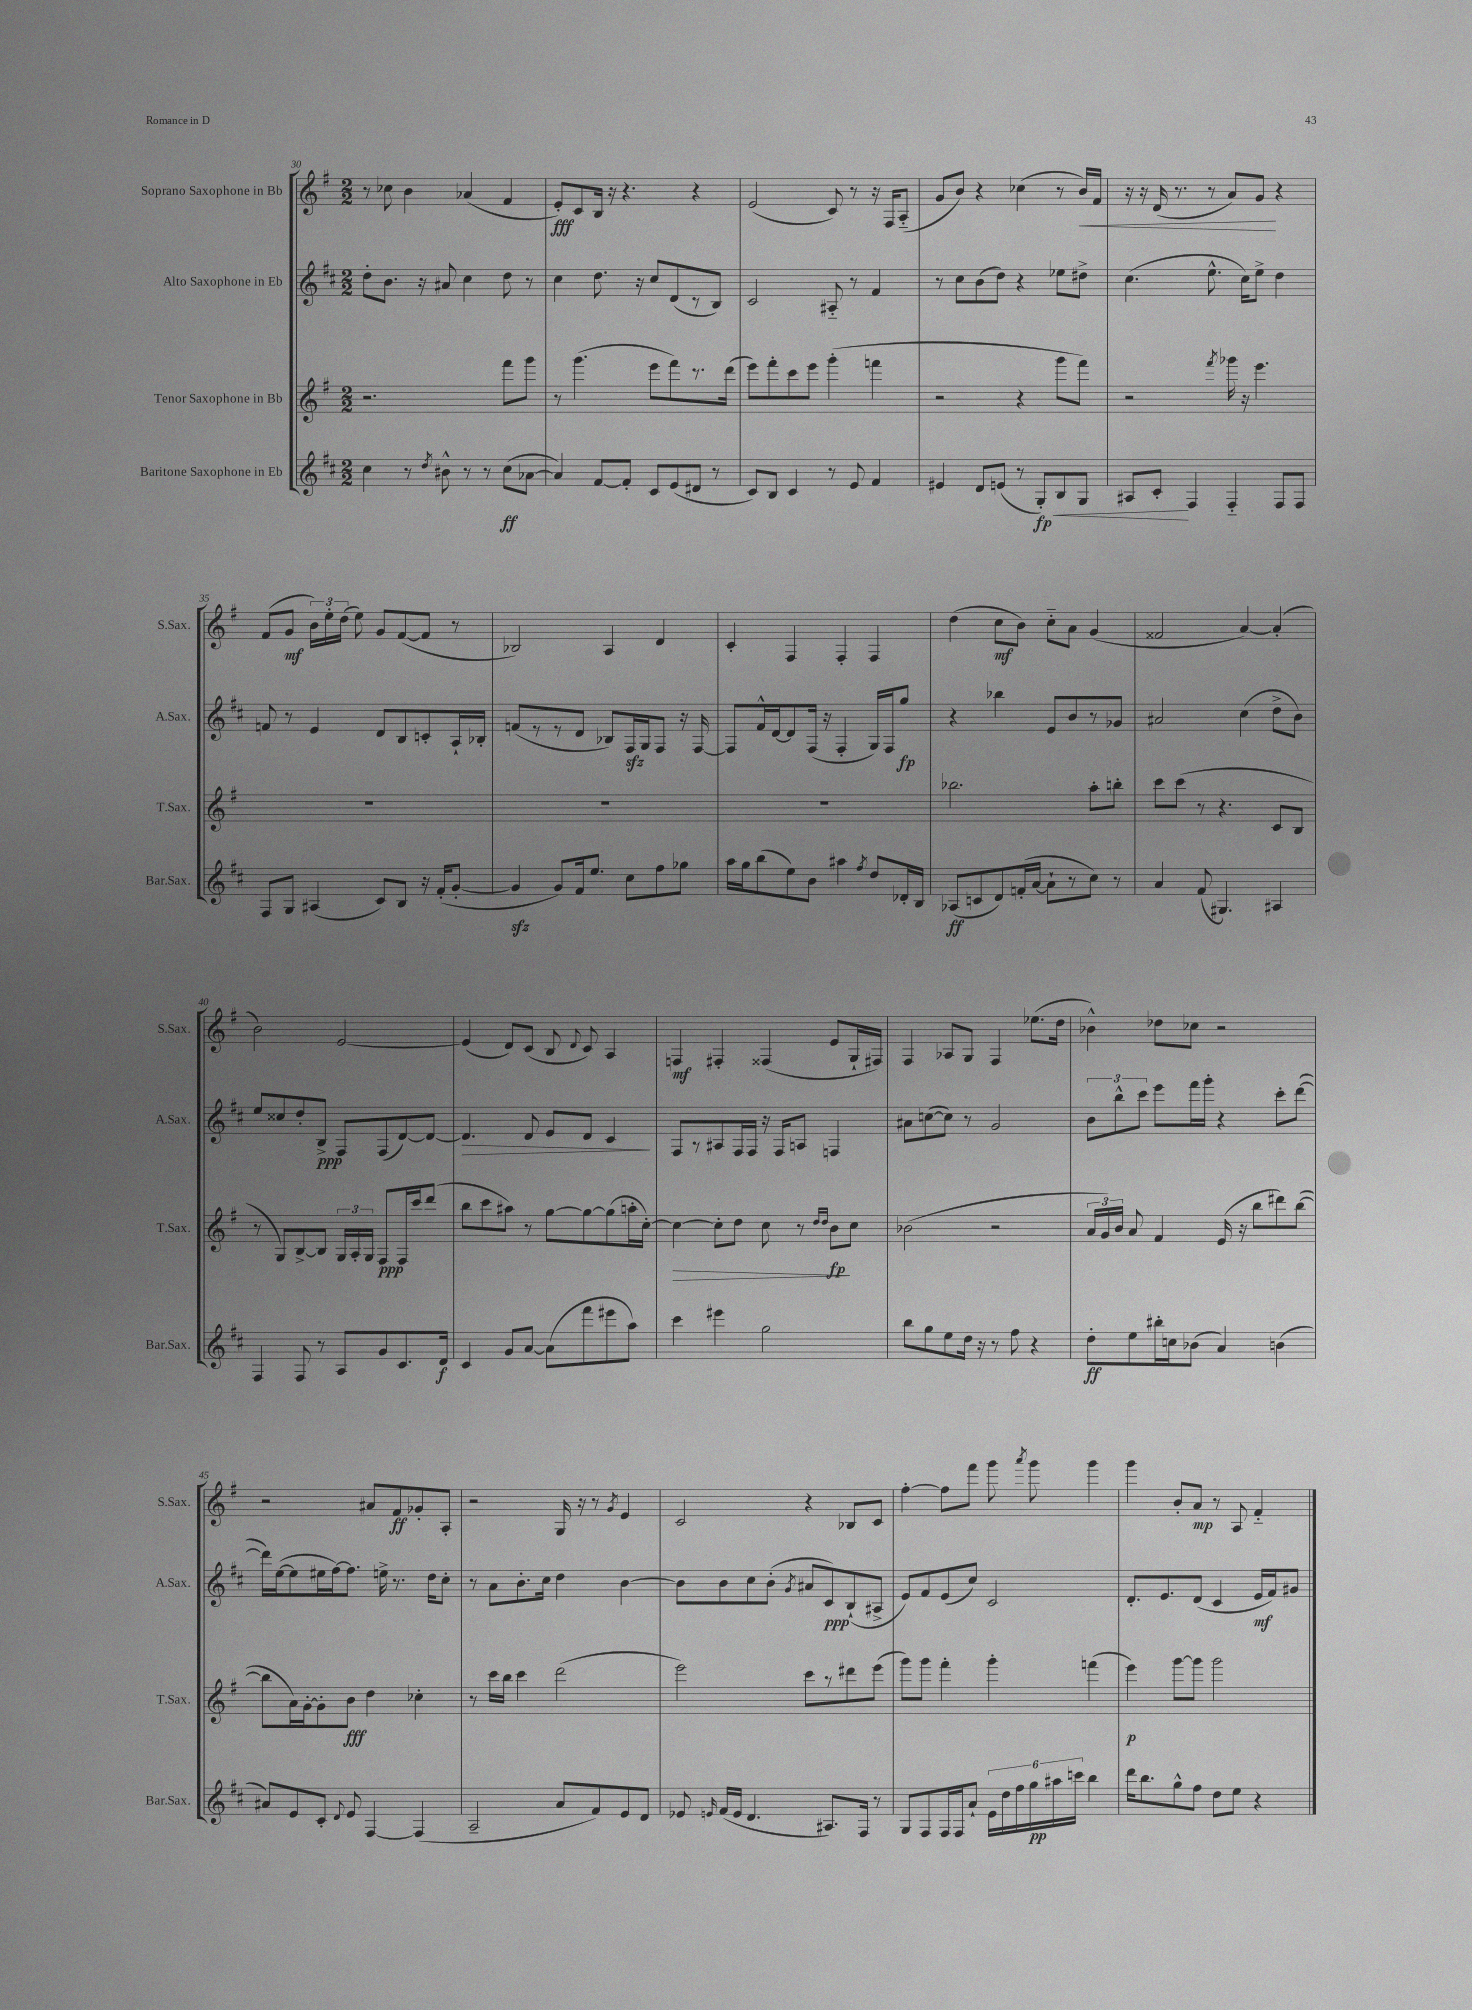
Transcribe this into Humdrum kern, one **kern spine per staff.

**kern	**kern	**kern	**kern
*staff4	*staff3	*staff2	*staff1
*clefG2	*clefG2	*clefG2	*clefG2
*k[f#c#]	*k[f#]	*k[f#c#]	*k[f#]
*M2/2	*M2/2	*M2/2	*M2/2
4cc#	2.r	8dd'	8r
.	.	8.b	8cc-
8r	.	.	4b
.	.	16r	.
8qdd	.	.	.
8b#^^	.	8a#	.
8r	.	4cc#	(4a-
8r	.	.	.
(8cc#	8fff#	8dd	4f#
[8a-	8ggg	8r	.
=	=	=	=
4a-])	8r	4cc#	8e')
.	(4.ggg	.	8c
[8f#	.	8.dd	16B
.	.	.	16r
8f#']	.	.	4.r
.	.	16r	.
8c#	8eee	8cc#	.
(8e	8fff#)	(8d	.
8d#	8.r	8r	4r
8r	.	8B)	.
.	(16ddd	.	.
=	=	=	=
8c#)	8eee)	2c#	(2e
8B	8fff#'	.	.
4c#	8ccc	.	.
.	8eee	.	.
8r	(4ggg'	8A#'~	8c)
8e	.	8r	8r
4f#	4fff	4f#	16r
.	.	.	16F#
.	.	.	(8A'~
=	=	=	=
4e#	2r	8r	8g
.	.	8cc#	8b)
8d	.	(8b	4r
(8e	.	8dd)	.
8r	4r	4r	(4cc-
8G')	.	.	.
8B	8ggg	8ee-	8r
8G	8fff#)	8dd#^	16b)
.	.	.	16f#
=	=	=	=
8A#	2r	(4.cc#	16r
.	.	.	16r
8c#'	.	.	(16d
.	.	.	8.r
4F#	.	.	.
.	.	8.ee^^	8r
.	8qfff#	.	.
4F#'~	16ggg-	.	8a)
.	16r	16cc#)	.
.	4.eee	8ee^	8g
8F#	.	4dd	4r
8F#	.	.	.
=	=	=	=
8F#	1r	8f	(8f#
8G	.	8r	8g
(4A#	.	4e	24b)
.	.	.	24ee'
.	.	.	(24dd
.	.	.	8ee)
8c#)	.	8d	8g
8B	.	8B	([8f#
16r	.	8c'	8f#]
(16f#'	.	.	.
[8g'	.	16A`	8r
.	.	16B-'	.
=	=	=	=
4g]	1r	(8f	2B-)
.	.	8r	.
8g)	.	8r	.
16f#	.	8d	.
8.ee	.	.	.
.	.	8B-)	4A
8cc#	.	16F#	.
.	.	16G	.
8ff#	.	8F#	4d
8gg-	.	16r	.
.	.	[16F#	.
=	=	=	=
16aa	1r	8F#]	4c'
16gg	.	.	.
(8bb	.	16f#^^	.
.	.	[16d	.
8ee)	.	8d]	4F#
8b	.	(16F#	.
.	.	16r	.
4aa#	.	4F#'	4F#'
8qff#	.	.	.
8dd	.	16G)	4F#
.	.	16F#	.
16d-'	.	8gg	.
16B	.	.	.
=	=	=	=
(8A-	2.bb-	4r	(4dd
8c	.	.	.
8d)	.	4bb-	8cc
(16f'	.	.	8b)
[16a	.	.	.
8a`]	.	8e	8cc'~
8r	.	8b	8a
8cc#)	8aa'	8r	(4g
8r	8bb'	8g-	.
=	=	=	=
4a	8ccc	2a#	2f##
.	(8ccc	.	.
(8f#	8r	.	.
4.G#)	4.r	.	.
.	.	(4cc#	[4a)
4A#	8c	8dd^	(4a']
.	8B	8b)	.
=	=	=	=
4F#	8r	8ee	2b)
.	8G)	8cc##	.
8F#	[8B^	8dd'	.
8r	8B]	8B^	.
8A	24G	8F#	[2e
.	24A'	.	.
.	24G	.	.
8g	8F#	(8F#	.
8.c#	16F#	[8d)	.
.	16ccc	.	.
.	(8ddd	8d_	.
16d	.	.	.
=	=	=	=
4c#	8bb	4.d]	(4e]
.	8ccc	.	.
8g	8aa#)	.	8d)
[8a	8r	8d	(8c
(8a]	[8gg	8e	8B
.	.	.	8qqd
8fff#	8gg_	8d	8c)
8eee#	(8gg]	4c#	4A
8aa)	16aa'	.	.
.	[16cc')	.	.
=	=	=	=
4ccc#	4cc_	8F#	4F
.	.	8r	.
4eee#	8cc']	8A#	4F#'
.	8dd	16F#	.
.	.	16F#	.
2gg	8cc	16r	(4F##
.	.	16F#	.
.	8r	8A	.
.	16qqdd	.	.
.	16qqdd	.	.
.	8b	4F	8e
.	8cc	.	16G`
.	.	.	16F#)
=	=	=	=
8bb	(2b-	8a#	4F#
8gg	.	([8cc	.
8ee	.	8cc])	8A-
16dd	.	8r	8G
16r	.	.	.
8r	2r	2g	4F#
8ff#	.	.	.
4r	.	.	(8.ee-
.	.	.	16dd
=	=	=	=
8dd'	24a	12b	4b-^^)
.	24g)	.	.
.	24b	12bb^^	.
8ee	8a	.	.
.	.	12ccc#	.
16bb#'	4f#	8eee	8dd-
16cc	.	.	.
(8b-	.	16fff#	8cc-
.	.	16ggg'	.
4a)	(16e	4r	2r
.	16r	.	.
.	8bb	.	.
(4b	8ddd#)	8ccc#'	.
.	([8bb	([8ddd	.
=	=	=	=
8a#)	8bb]	16ddd])	2r
.	.	([16ee	.
8e	16a)	8ee]	.
.	[16g'	.	.
8c#'	8g']	16ee#	.
.	.	[16ff#)	.
8qqd	.	.	.
8e	8b	8.ff#]	.
[4F#	4dd	.	8a#
.	.	16ee^	.
.	.	8.r	8f#
(4F#]	4cc-'	.	8g-'
.	.	16dd	.
.	.	8cc#'	8A'
=	=	=	=
2A~	8r	8r	2r
.	16ccc	8a	.
.	16bb	.	.
.	4ccc	8.b'	.
.	.	16cc#	.
8a	(2ddd	4dd	16G
.	.	.	16r
8f#)	.	.	8r
.	.	.	8qg
8e	.	[4b	4e
8d	.	.	.
=	=	=	=
8e-	2eee)	8b]	2c
16qqe	.	.	.
(16f#	.	8b	.
16e	.	.	.
4.d	.	8cc#	.
.	.	(8b'	.
.	.	8qg	.
.	8ccc	8a#	4r
8.A#)	8r	8c#)	.
.	8ddd#	(8B`	8B-
16F#	.	.	.
8r	(8eee	8A#^	8c
=	=	=	=
8G	8ggg)	8e)	[4ff#'
8F#	8ggg	8f#	.
16F#	4fff#'	(8e	8ff#]
16F#	.	.	.
8a`	.	8cc#)	8fff#
24e	4ggg'	2c#	8ggg
24dd	.	.	.
24ff#	.	.	.
.	.	.	8qaaa
24gg	.	.	8ggg
24aa#	.	.	.
24ccc	.	.	.
4bb	(4fff	.	4ggg
=	=	=	=
16ddd	4eee)	8.d'	4ggg
8.bb	.	.	.
.	.	8.e	.
8gg^^	[8ggg	.	8b'
8ff#	8ggg]	(8d	8a
8dd	2ggg	4c#	8r
8ee	.	.	8A
4r	.	16e	4f#'~
.	.	16f#)	.
.	.	8g#	.
==	==	==	==
*-	*-	*-	*-
